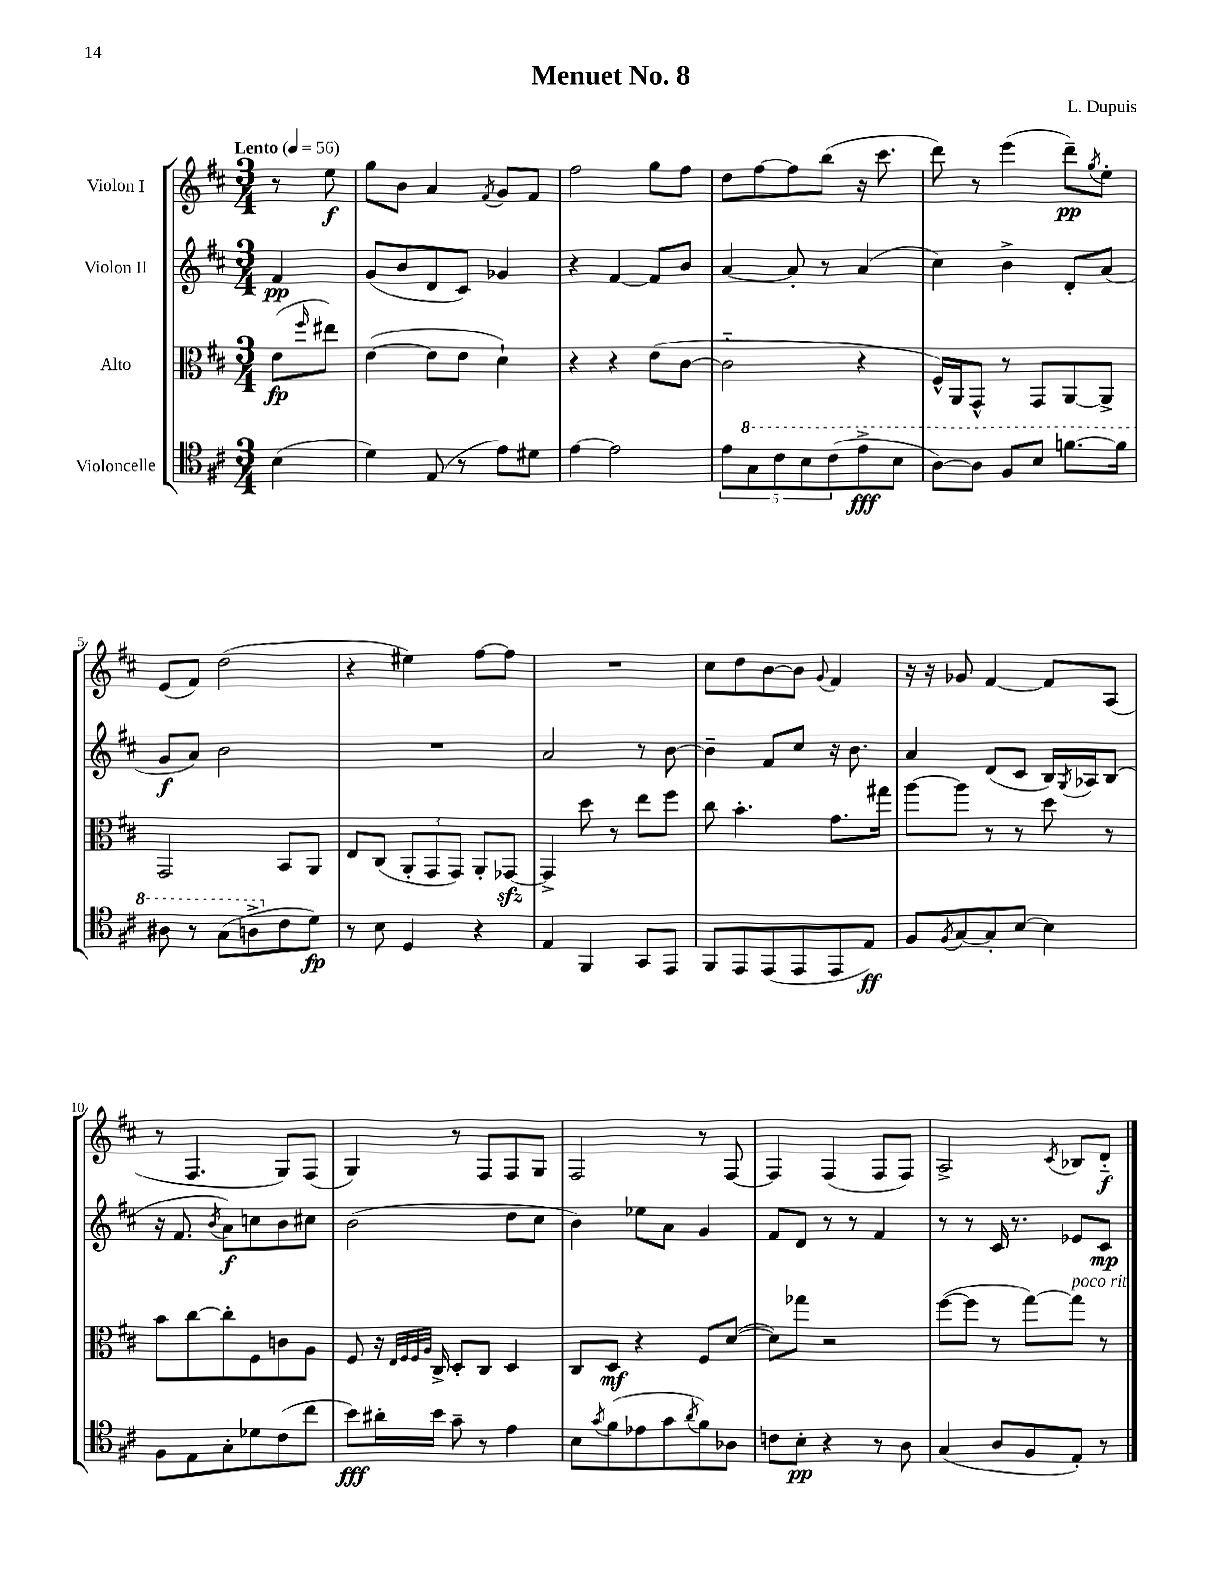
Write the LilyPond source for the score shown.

\header { title = "Menuet No. 8" composer = "L. Dupuis" }
<<
\new StaffGroup <<
\new Staff = "s0" \with { instrumentName = "Violon I" } {
    \clef treble \key d \major \numericTimeSignature \time 3/4 \partial 4 \tempo "Lento" 4 = 56
    r8 e''8\f |
    g''8 b'8 a'4 \acciaccatura { fis'8 } g'8 fis'8 |
    fis''2 g''8 fis''8 |
    d''8 fis''8~ fis''8 b''8( r16 cis'''8. |
    d'''8) r8 e'''4( d'''8--\pp) \acciaccatura { g''8 } e''8-. |
    e'8( fis'8) d''2( |
    r4 eis''4) fis''8~ fis''8 |
    R2. |
    cis''8 d''8 b'8~ b'8 \appoggiatura { g'8 } fis'4 |
    r16 r16 ges'8 fis'4~ fis'8 a8( |
    r8 fis4. g8) fis8( |
    g4) r8 fis8 fis8 g8 |
    fis2 r8 fis8~ |
    fis4 fis4( fis8 fis8) |
    a2-> \acciaccatura { cis'8 } bes8 d'8-_\f \bar "|." |
}
\new Staff = "s1" \with { instrumentName = "Violon II" } {
    \clef treble \key d \major \numericTimeSignature \time 3/4 \partial 4
    fis'4\pp |
    g'8( b'8 d'8 cis'8) ges'4 |
    r4 fis'4~ fis'8 b'8 |
    a'4~ a'8-. r8 a'4( |
    cis''4) b'4-> d'8-. a'8( |
    g'8\f a'8) b'2 |
    R2. |
    a'2 r8 b'8~ |
    b'4-- fis'8 cis''8 r16 b'8. |
    a'4 d'8( cis'8 b16) \acciaccatura { g8 } aes16 b8( |
    r16 fis'8. \acciaccatura { b'8 } a'8\f) c''8 b'8 cis''8 |
    b'2( d''8 cis''8 |
    b'4) ees''8 a'8 g'4 |
    fis'8 d'8 r8 r8 fis'4 |
    r8 r8 cis'16 r8. ees'8 cis'8\mp \bar "|." |
}
\new Staff = "s2" \with { instrumentName = "Alto" } {
    \clef alto \key d \major \numericTimeSignature \time 3/4 \partial 4
    e'8\fp( \grace { fis''16 } eis''8) |
    e'4~( e'8 e'8 d'4-!) |
    r4 r4 e'8( cis'8~ |
    cis'2-_ r4 |
    fis16-^) a,16 g,8-^ r8 g,8 a,8~ a,8-> |
    g,2 b,8 a,8 |
    e8 cis8( \tuplet 3/2 { a,8-. g,8 g,8) } a,8-. ges,8~\sfz |
    ges,4-> d''8 r8 e''8 fis''8 |
    cis''8 b'4.-. g'8. gis''16 |
    a''8~ a''8 r8 r8 d''8 r8 |
    b'8 cis''8~ cis''8-. fis8 c'8 a8 |
    fis8 r16 \grace { e32 fis32 fis32 a32 } cis16-> d8-. cis8 d4 |
    cis8 d8\mf r4 fis8 d'8~( |
    d'8) ges''8 r2 |
    fis''8~( fis''8 r8 g''8~) g''8^\markup { \italic "poco rit." } r8 \bar "|." |
}
\new Staff = "s3" \with { instrumentName = "Violoncelle" } {
    \clef tenor \key d \major \numericTimeSignature \time 3/4 \partial 4
    b4( |
    d'4) e8( r8 e'8) dis'8 |
    e'4~ e'2 |
    \tuplet 5/4 { e'8 \ottava #1 g'8 cis''8 b'8 cis''8( } e''8->\fff b'8 |
    a'8~) a'8 fis'8 b'8 f''8.~ f''16 |
    ais'8 r8 g'8( a'8-> \ottava #0 cis'8 d'8\fp) |
    r8 b8 d4 r4 |
    e4 fis,4 g,8 e,8 |
    fis,8 e,8 e,8( e,8 e,8 e8\ff) |
    fis8 \acciaccatura { fis8 } g8~ g8-. b8~ b4 |
    fis8 e8 g8-. des'8 cis'8( cis''8 |
    b'8\fff) ais'16-. b'16 g'8-- r8 e'4 |
    b8 \acciaccatura { g'8 } fis'8( ees'8 g'8 \acciaccatura { a'8 } fis'8) aes8 |
    c'8 b8-.\pp r4 r8 a8 |
    g4( a8 fis8 e8-.) r8 \bar "|." |
}
>>
>>
